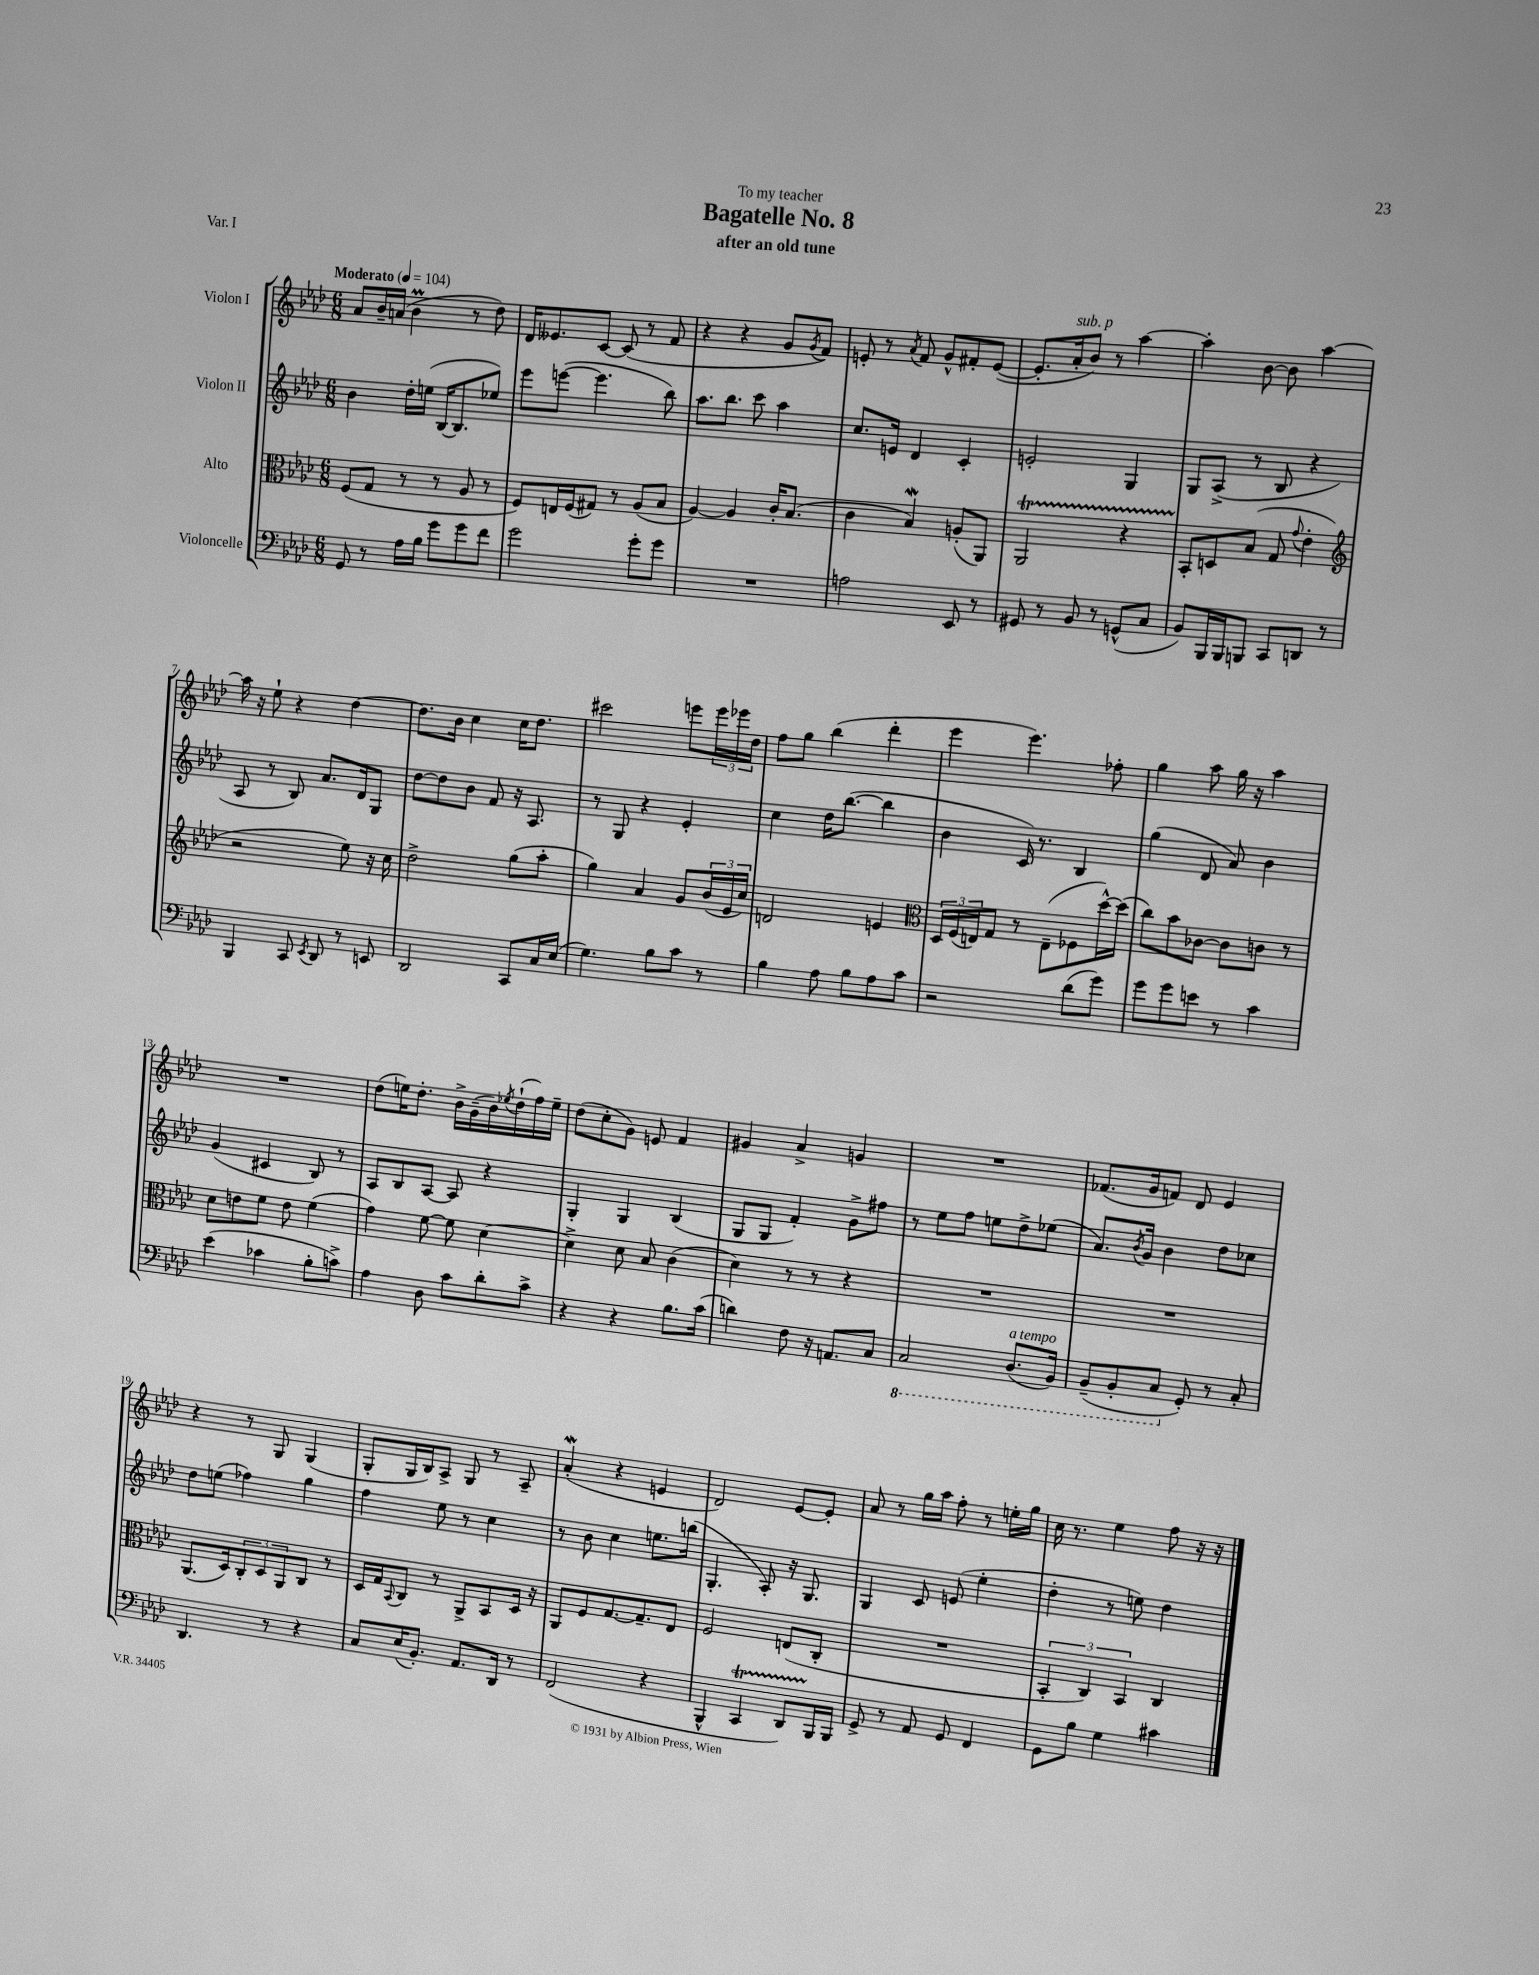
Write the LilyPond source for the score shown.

\header { title = "Bagatelle No. 8" subtitle = "after an old tune" dedication = "To my teacher" piece = "Var. I" }
<<
\new StaffGroup <<
\new Staff = "s0" \with { instrumentName = "Violon I" } {
    \clef treble \key aes \major \numericTimeSignature \time 6/8 \tempo "Moderato" 4 = 104
    aes'8 bes'16-- a'16( bes'4\prall r8 des''8) |
    des'16 eeses'8. c'8~ c'8( r8 f'8 |
    r4 r4 g'8 \acciaccatura { g'8 } f'8) |
    e'8-. r8 \acciaccatura { aes'8 } f'8 g'8-^ fis'8-. e'8~( |
    e'8.-. aes'16-.^\markup { \italic "sub. p" } bes'8) r8 aes''4~ |
    aes''4-. bes'8~ bes'8 aes''4~ |
    aes''16 r16 ees''8-! r4 des''4~ |
    des''8. bes'16 c''4 c''16 des''8. |
    cis'''2 e'''8 \tuplet 3/2 { e'''16 ees'''16 des''16 } |
    f''8 g''8 bes''4( des'''4-. |
    ees'''4 ees'''4.) fes''8-. |
    g''4 aes''8 g''16 r16 aes''4 |
    R2. |
    des''8( e''16) des''8.-. bes'16-> g'16--( bes'16) \acciaccatura { ees''8 } des''16-!( f''16) ees''16-- |
    des''8( c''8-. g'8) e'8 f'4 |
    gis'4 aes'4-> g'4 |
    R2. |
    fes'8.( g'16 f'8) des'8 ees'4 |
    r4 r8 g8 g4( |
    g8-. g16 bes16) aes8-> g8 r8 aes8-- |
    aes'4-.\mordent( r4 e'4 |
    des'2) ees'8~ ees'8-. |
    aes'8 r8 g''16 aes''16 f''8-. r8 e''16-. g''16 |
    c''16 r8. ees''4 f''8 r16 r16 \bar "|." |
}
\new Staff = "s1" \with { instrumentName = "Violon II" } {
    \clef treble \key aes \major \numericTimeSignature \time 6/8
    bes'4 des''16-. e''16( bes16~ bes8. ees''8) |
    ees'''8 e'''8~( e'''4. bes''8) |
    aes''8. bes''8. c'''8 aes''4 |
    c''8. e'16 des'4 c'4-. |
    e'2-. g4 |
    g8 aes8->( r8 bes8 r4 |
    aes8 r8 bes8) aes'8. des'16 g8 |
    des''8~ des''8 bes'8 f'8 r16 aes8. |
    r8 g8 r4 ees'4-. |
    c''4 des''16 bes''8.~( bes''4 |
    bes'4 c'16) r8. bes4 |
    g''4( des'8 aes'8) bes'4 |
    g'4( cis'4 bes8) r8 |
    aes8 bes8 aes8~ aes8 r4 |
    g4-. g4 bes4( |
    g8 g8 f'4-.) g'8-> fis''8 |
    r8 ees''8 f''8 e''8 des''8-> ees''8( |
    aes'8.) \acciaccatura { bes'8 } g'16 bes'4 des''8 ces''8 |
    des''8 e''8( fes''4) g''4 |
    f''4 ees''8 r8 c''4 |
    r8 bes'8 c''4 e''8. b''16( |
    g4.-. aes8-.) r16 g8. |
    g4 c'8 e'8( ees''4-. |
    des''4-. r8 e''8) des''4 \bar "|." |
}
\new Staff = "s2" \with { instrumentName = "Alto" } {
    \clef alto \key aes \major \numericTimeSignature \time 6/8
    f8( g8 r8 r8 aes8 r8 |
    f8) e16 f16( gis8) r8 aes8( bes8 |
    aes4~) aes4 c'16-. bes8.( |
    c'4 bes4\mordent) a8-.( aes,8) |
    aes,2\startTrillSpan r4 |
    bes,8-.\stopTrillSpan d8 bes8( g8 \appoggiatura { g'8 } ees'4-. |
    \clef treble r2 ees''8) r16 c''16 |
    des''2-> g''8( aes''8-. |
    g''4) aes'4 g'8 \tuplet 3/2 { bes'16( ees'16 c''16) } |
    d'2 e'4 |
    \clef alto \tuplet 3/2 { des16 f16( e16) } g8 r8 e8--( fes8 des''16~-^) des''16( |
    c''8) bes'8 ces'8~ ces'8 c'8 r8 |
    des'8 e'8 f'8 e'8 f'4( |
    g'4) f'8~ f'8 des'4~ |
    des'4-> des'8 bes8 c'4( |
    des'4) r8 r8 r4 |
    R2. |
    R2. |
    aes,8.( des16) \tuplet 3/2 { c8-. des8 aes,8 } c8 r8 |
    des16 g16 \appoggiatura { bes,8 } c8 r8 aes,8-> bes,8 des16 r16 |
    aes,8 f8 g8.~ g8.-- ees8 |
    f2 e8( c8-. |
    R2. |
    \tuplet 3/2 { bes,4-. c4) bes,4 } c4 \bar "|." |
}
\new Staff = "s3" \with { instrumentName = "Violoncelle" } {
    \clef bass \key aes \major \numericTimeSignature \time 6/8
    g,8 r8 aes16 bes16 g'8 g'8 f'8 |
    g'2 g'8-. g'8 |
    R2. |
    a2 ees,8 r8 |
    gis,8 r8 bes,8 r8 g,8-^( c8 |
    bes,8) bes,,16 bes,,16 b,,8 c,8 d,8 r8 |
    bes,,4 c,8 \acciaccatura { ees,8 } des,8 r8 e,8 |
    des,2 c,8 c16 ees16( |
    g4.) bes8 c'8 r8 |
    bes4 aes8 bes8 aes8 c'8 |
    r2 des'8( g'8) |
    g'8 g'8 e'8 r8 c'4 |
    ees'4( ces'4 bes8-. c'8->) |
    aes4 des8 c'8 des'8-. c'8-> |
    r4 r4 bes8. c'16( |
    d'4) f8 r16 a,8. c8 |
    \ottava #-1 c,2 des,8.^\markup { \italic "a tempo" }( bes,,16) |
    bes,,8--( bes,,8-. c,8 \ottava #0 g,8-.) r8 c8-. |
    des,4. r8 r4 |
    c8 ees16( bes,8.-.) aes,8. des,16 r8 |
    f,2( r4 |
    bes,,4-^ c,4\startTrillSpan des,8) bes,,16\stopTrillSpan bes,,16 |
    g,8-> r8 aes,8 g,8 f,4 |
    g,8 bes8 g4 cis'4 \bar "|." |
}
>>
>>
